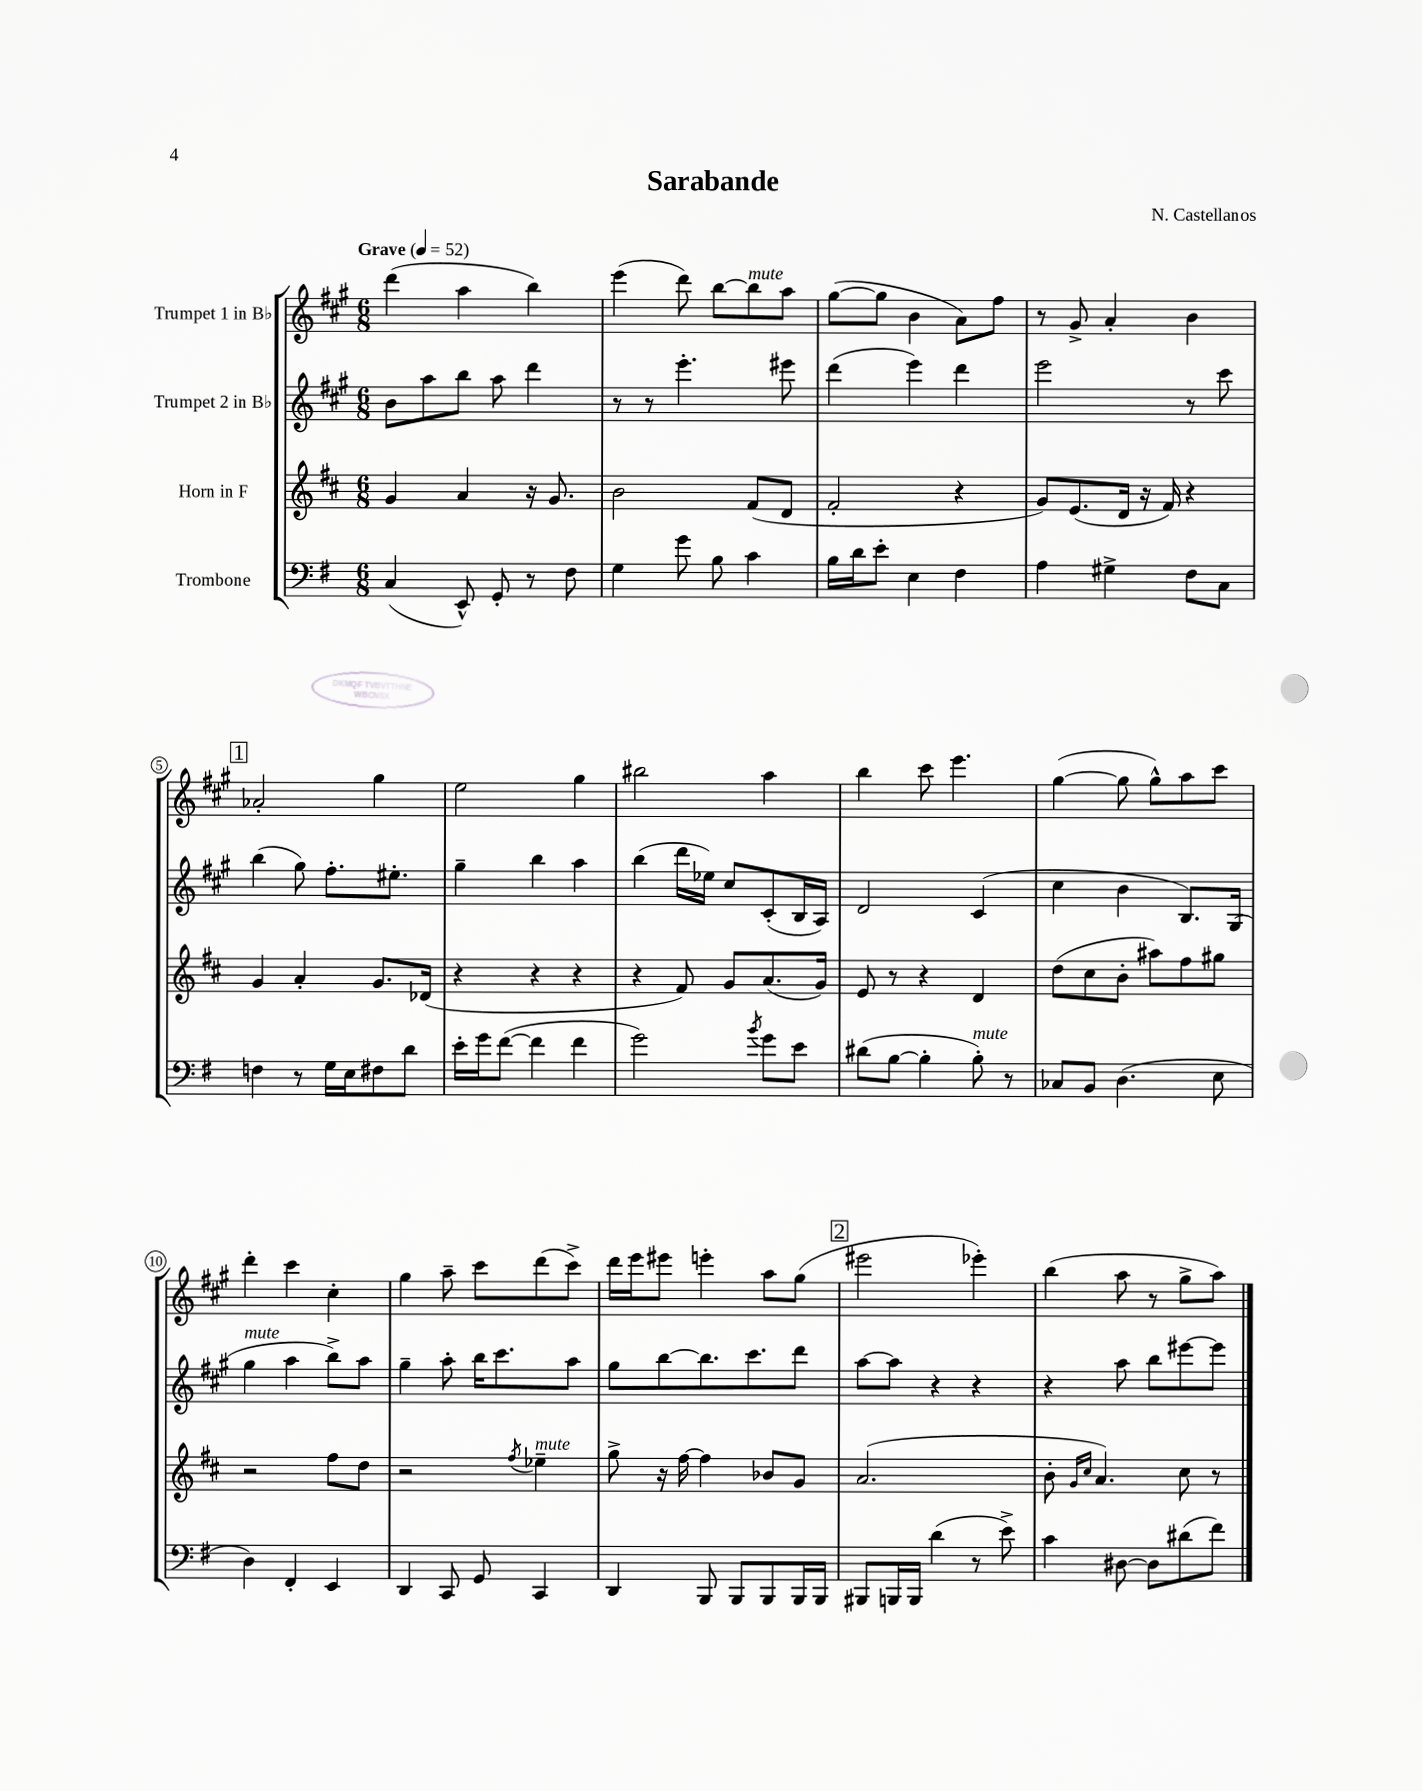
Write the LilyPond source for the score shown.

\header { title = "Sarabande" composer = "N. Castellanos" }
<<
\new StaffGroup <<
\new Staff = "s0" \with { instrumentName = "Trumpet 1 in Bb" } {
    \clef treble \key a \major \numericTimeSignature \time 6/8 \tempo "Grave" 4 = 52
    d'''4( a''4 b''4) |
    e'''4( d'''8) b''8~ b''8^\markup { \italic "mute" } a''8 |
    gis''8~( gis''8 b'4 a'8) fis''8 |
    r8 gis'8-> a'4-. b'4 |
    \mark \markup { \box "1" } aes'2-. gis''4 |
    e''2 gis''4 |
    bis''2 a''4 |
    b''4 cis'''8 e'''4. |
    gis''4~( gis''8 gis''8-^) a''8 cis'''8 |
    d'''4-. cis'''4 cis''4-. |
    gis''4 a''8-- cis'''8 d'''8( cis'''8->) |
    d'''16 e'''16 eis'''8 e'''4-. a''8 gis''8( |
    \mark \markup { \box "2" } eis'''2 ees'''4-.) |
    b''4( a''8 r8 gis''8-> a''8) \bar "|." |
}
\new Staff = "s1" \with { instrumentName = "Trumpet 2 in Bb" } {
    \clef treble \key a \major \numericTimeSignature \time 6/8
    b'8 a''8 b''8 a''8 d'''4 |
    r8 r8 e'''4.-. eis'''8 |
    d'''4( e'''4) d'''4 |
    e'''2 r8 cis'''8 |
    \mark \markup { \box "1" } b''4( gis''8) fis''8.-. eis''8.-. |
    gis''4-- b''4 a''4 |
    b''4( d'''16 ees''16) cis''8 cis'8-.( b16 a16) |
    d'2 cis'4( |
    cis''4 b'4 b8.) gis16( |
    gis''4^\markup { \italic "mute" } a''4 b''8->) a''8 |
    gis''4-- a''8-. b''16 cis'''8. a''8 |
    gis''8 b''8~ b''8. cis'''8. d'''8 |
    \mark \markup { \box "2" } a''8~ a''8 r4 r4 |
    r4 a''8 b''8 eis'''8~ eis'''8 \bar "|." |
}
\new Staff = "s2" \with { instrumentName = "Horn in F" } {
    \clef treble \key d \major \numericTimeSignature \time 6/8
    g'4 a'4 r16 g'8. |
    b'2 fis'8( d'8 |
    fis'2-. r4 |
    g'8) e'8.( d'16 r16 fis'16) r4 |
    \mark \markup { \box "1" } g'4 a'4-. g'8. des'16( |
    r4 r4 r4 |
    r4 fis'8) g'8 a'8.( g'16) |
    e'8 r8 r4 d'4 |
    d''8( cis''8 b'8-. ais''8) fis''8 gis''8 |
    r2 fis''8 d''8 |
    r2 \acciaccatura { fis''8 } ees''4--^\markup { \italic "mute" } |
    g''8-> r16 fis''16~ fis''4 bes'8 g'8 |
    \mark \markup { \box "2" } a'2.( |
    b'8-. \grace { g'16 cis''16 } a'4.) cis''8 r8 \bar "|." |
}
\new Staff = "s3" \with { instrumentName = "Trombone" } {
    \clef bass \key g \major \numericTimeSignature \time 6/8
    c4( e,8-^) g,8-. r8 fis8 |
    g4 g'8 b8 c'4 |
    b16 d'16 e'8-. e4 fis4 |
    a4 gis4-> fis8 c8 |
    \mark \markup { \box "1" } f4 r8 g16 e16 fis8 d'8 |
    e'16-. g'16 fis'8~( fis'4 fis'4 |
    g'2) \acciaccatura { b'8 } g'8 e'8 |
    dis'8( b8~ b4-. b8-.^\markup { \italic "mute" }) r8 |
    ces8 b,8 d4.( e8 |
    d4) fis,4-. e,4 |
    d,4 c,8 g,8 c,4 |
    d,4 b,,8 b,,8 b,,8 b,,16 b,,16 |
    \mark \markup { \box "2" } bis,,8 b,,16 b,,16 d'4( r8 e'8->) |
    c'4 dis8~ dis8 dis'8( fis'8) \bar "|." |
}
>>
>>
\layout { \context { \Score \override BarNumber.stencil = #(make-stencil-circler 0.1 0.3 ly:text-interface::print) } }
